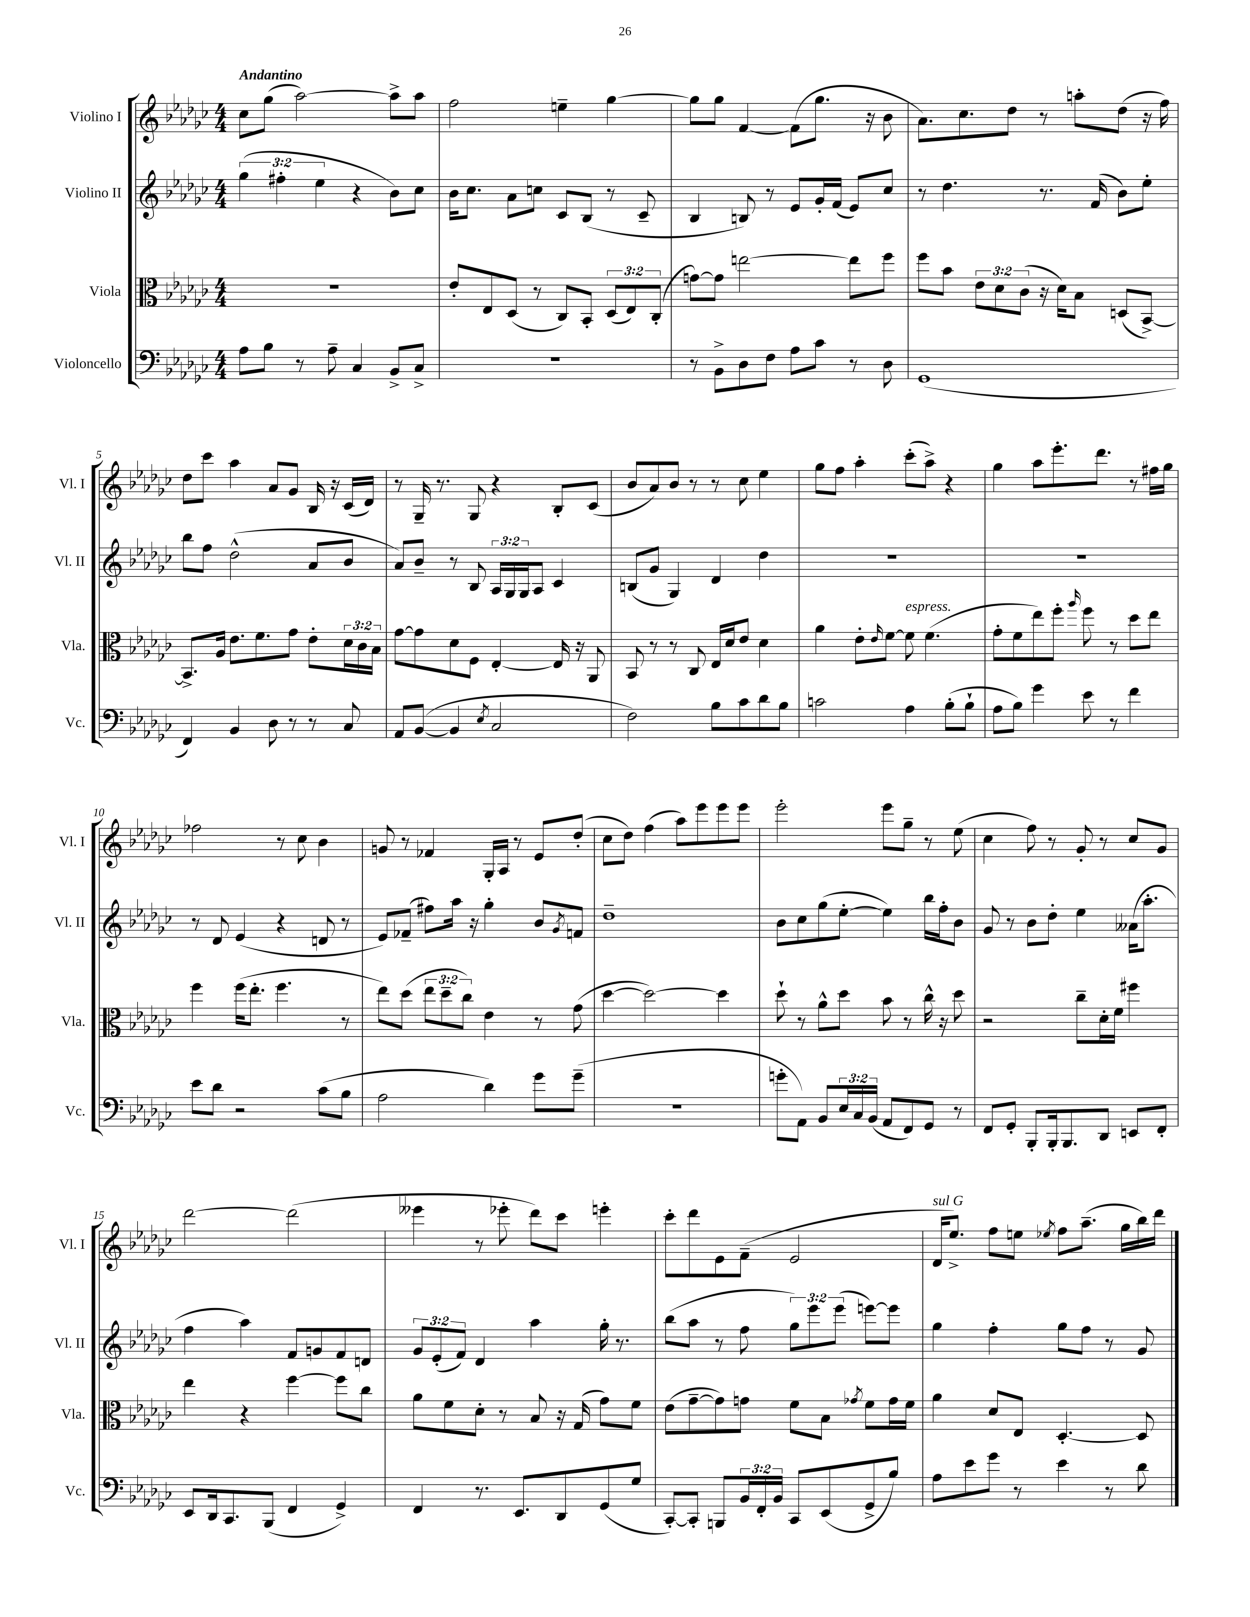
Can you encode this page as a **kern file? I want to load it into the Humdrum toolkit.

**kern	**kern	**kern	**kern
*part4	*part3	*part2	*part1
*staff4	*staff3	*staff2	*staff1
*I"Violoncello	*I"Viola	*I"Violino II	*I"Violino I
*I'Vc.	*I'Vla.	*I'Vl. II	*I'Vl. I
*clefF4	*clefC3	*clefG2	*clefG2
*k[b-e-a-d-g-c-]	*k[b-e-a-d-g-c-]	*k[b-e-a-d-g-c-]	*k[b-e-a-d-g-c-]
*M4/4	*M4/4	*M4/4	*M4/4
=1	=1	=1	=1
!	!	!	!LO:TX:a:B:t=Andantino
8A-\L	1r	(6gg-\	8cc-\L
8B-\J	.	.	(8gg-\J
.	.	6ff#X'\	.
8r	.	.	[2aa-\)
.	.	6ee-\	.
8A-~\	.	.	.
4C-/	.	4r	.
8BB-^/L	.	8b-\L)	8aa-^\L]
8C-^/J	.	8cc-\J	8aa-\J
=2	=2	=2	=2
1r	8e-'/L	16b-\KL	2ff\
.	.	8.cc-\J	.
.	8E-/	.	.
.	(8D-/J	8a-\L	.
.	8r	8ccn\J	.
.	8C-/L)	8c-/L	4een~\
.	8BB-'/J	(8B-/J	.
.	(12D-/L	8r	[4gg-\
.	12E-/)	.	.
.	.	8c-~/	.
.	(12C-'/J	.	.
=3	=3	=3	=3
8r	[8gn\L)	4B-/	8gg-\L]
8BB-^\L	8g\J]	.	8gg-\J
8D-\	[2een\	8Bn/)	[4f/
8F\J	.	8r	.
8A-\L	.	8e-/L	(8f\L]
8c-\J	.	16g-'/L	8.gg-\J
.	.	(16f/JJ	.
8r	8ee\L]	8e-/L)	.
.	.	.	16r
8D-\	8ff\J	8cc-/J	8b-\
=4	=4	=4	=4
(1GG-	8ff\L	8r	8.a-\L)
.	8b-\J	4.dd-\	.
.	.	.	8.cc-\
.	12e-\L	.	.
.	12d-\	.	.
.	.	.	8dd-\J
.	(12c-\J	.	.
.	16r	8.r	8r
.	16d-\KL)	.	.
.	8B-\J	.	8aan'\L
.	.	(16f/	.
.	(8Dn/L	8b-\L)	(8dd-\J
.	[8BB-^/J)	8ee-'\J	16r
.	.	.	16ff\)
!!LO:LB:g=z
=5	=5	=5	=5
4FF/)	8.BB-^/L]	8bb-\L	8dd-\L
.	.	8ff\J	8ccc-\J
.	16A-/Jk	.	.
4BB-/	8.e-\L	(2dd-^^\	4aa-\
.	8.f\	.	.
8D-\	.	.	8a-/L
8r	8g-\J	.	8g-/J
8r	8e-'\L	8a-/L	16B-/
.	.	.	16r
8C-/	24d-\L	8b-/J	(16c-/LL
.	24c-\	.	.
.	.	.	16d-/JJ)
.	24B-\JJ	.	.
=6	=6	=6	=6
8AA-/L	[8g-\L	8a-/L)	8r
([8BB-/J	8g-\]	8b-~/J	16G-~/
.	.	.	8.r
4BB-/]	8d-\	8r	.
.	8F\J	8B-/	8G-/
8qE-/	.	.	.
2C-/	[4E-'/	24A-/LL	4r
.	.	24G-/	.
.	.	24G-/J	.
.	.	8A-/J	.
.	16E-/]	4c-/	8B-'/L
.	16r	.	.
.	8AA-/	.	(8c-/J
=7	=7	=7	=7
2F\)	8BB-/	(8Bn/L	8b-/L
.	8r	8g-/J	8a-/)
.	8r	4G-/)	8b-/J
.	8C-/	.	8r
8B-\L	16E-/LL	4d-/	8r
.	16d-/J	.	.
8c-\	8e-/J	.	8cc-\
8d-\	4d-\	4dd-\	4ee-\
8B-\J	.	.	.
=8	=8	=8	=8
2cn\	4a-\	1r	8gg-\L
.	.	.	8ff\J
.	8e-'\L	.	4aa-'\
.	16qqe-/	.	.
.	[8f\J	.	.
!	!LO:TX:a:i:t=espress.	!	!
4A-\	8f\]	.	(8ccc-'\L
.	(4.f\	.	8aa-^\J)
(8B-'\L	.	.	4r
8B-`\J	.	.	.
=9	=9	=9	=9
8A-\L	8g-'\L	1r	4gg-\
8B-\J)	8f\	.	.
4g-\	8ee-\)	.	8aa-\L
.	8ff'\J	.	8.eee-'\
.	16qqaa-/	.	.
8e-\	8ff\	.	.
.	.	.	8.ddd-\J
8r	8r	.	.
4f\	8dd-\L	.	8r
.	8ee-\J	.	16ff#X\LL
.	.	.	16gg-\JJ
!!LO:LB:g=z
=10	=10	=10	=10
8e-\L	4ff\	8r	2ff-X\
8d-\J	.	8d-/	.
2r	(16ff\KL	(4e-/	.
.	8.ee-'\J	.	.
.	4.ff\	4r	8r
.	.	.	8cc-\
(8c-\L	.	8dn/	4b-\
8B-\J	8r	8r	.
=11	=11	=11	=11
2A-\	8ee-\L)	8e-/L)	8gn/
.	(8dd-\J	(8f-X~/J	8r
.	12ee-\L	8ff#X\L)	4f-X/
.	12dd-~\	.	.
.	.	16aa-\Jk	.
.	12cc-\J)	.	.
.	.	16r	.
4d-\)	4e-\	4gg-'\	16G-'/LL
.	.	.	16A-/JJ
.	.	.	8r
8g-\L	8r	8b-/L	8e-/L
.	.	8qg-/	.
(8g-~\J	(8g-\	8fn/J	(8dd-'/J
=12	=12	=12	=12
1r	[4dd-\	1dd-~	8cc-\L
.	.	.	8dd-\J)
.	2dd-\_)	.	(4ff\
.	.	.	8aa-\L)
.	.	.	8eee-\
.	4dd-\]	.	8eee-\
.	.	.	8eee-\J
=13	=13	=13	=13
8gn'\L	8dd-`\	8b-\L	2eee-'\
8AA-\J)	8r	8cc-\	.
8BB-/L	8a-^^\L	(8gg-\	.
24E-/L	8dd-\J	[8ee-'\J	.
24C-/	.	.	.
(24BB-/JJ	.	.	.
8AA-/L	8b-\	4ee-\])	8eee-\L
8FF/)	8r	.	8gg-~\J
8GG-/J	16cc-^^\	16bb-\LL	8r
.	16r	16ff'\J	.
8r	8dd-\	8b-\J	(8ee-\
=14	=14	=14	=14
8FF/L	2r	8g-/	4cc-\
8GG-'/J	.	8r	.
8BBB-'/L	.	8b-\L	8ff\)
16BBB-'/k	.	8dd-'\J	8r
8.BBB-/	.	.	.
.	8cc-~\L	4ee-\	8g-'/
8DD-/J	16d-'\L	.	8r
.	16f\JJ	.	.
8EEn/L	4ff#X\	(16a--X\KL	8cc-/L
.	.	8.aa-'\J	.
8FF'/J	.	.	8g-/J
!!LO:LB:g=z
=15	=15	=15	=15
8EE-/L	4ee-\	4ff\	[2ddd-\
16DD-/k	.	.	.
8.CC-/	.	.	.
.	4r	4aa-\)	.
(8BBB-/J	.	.	.
4FF/	[4ff\	8f/L	(2ddd-\]
.	.	8gn/	.
4GG-^/)	8ff\L]	8f/	.
.	8cc-\J	8dn/J	.
=16	=16	=16	=16
4FF/	8a-\L	12g-/L	4eee--X\
.	.	(12e-'/	.
.	8f\	.	.
.	.	12f/J)	.
8.r	8d-'\J	4d-/	8r
.	8r	.	8eee-X'\
8.EE-/L	.	.	.
.	8B-/	4aa-\	8ddd-\L)
8DD-/	16r	.	8ccc-\J
.	(16G-/	.	.
(8GG-/	8g-\L)	16gg-'\	4eeen'\
.	.	8.r	.
8G-/J	8f\J	.	.
=17	=17	=17	=17
[8CC-'/L)	(8e-\L	(8bb-\L	8ccc-'\L
8CC-'/J]	[8g-~\	8aa-\J	8ddd-\
8BBBn/L	8g-\])	8r	8e-\
24BB-/L	8gn\J	8ff\	(8f~\J
24FF'/	.	.	.
24BB-/JJ	.	.	.
8CC-/L	8f\L	12gg-\L)	2e-/
.	.	12eee-\	.
(8EE-/	8B-\J	.	.
.	.	(12eee-\J	.
.	8qg-X/	.	.
8GG-^/	8f\L	[8eeen\L)	.
8B-/J)	16g-\L	8eee\J]	.
.	16f\JJ	.	.
=18	=18	=18	=18
!	!	!	!LO:TX:a:i:t=sul G
8A-\L	4a-\	4gg-\	16d-/KL
.	.	.	8.ee-^/J)
8e-\	.	.	.
8g-\J	8d-/L	4ff'\	8ff\L
8r	8E-/J	.	8een\J
.	.	.	8qee-X/
4e-\	[4.D-'/	8gg-\L	8ff\L
.	.	8ff\J	(8.aa-~\J
8r	.	8r	.
.	.	.	16gg-\LL
8d-\	8D-/]	8g-/	16bb-\)
.	.	.	16ddd-\JJ
==	==	==	==
*-	*-	*-	*-
